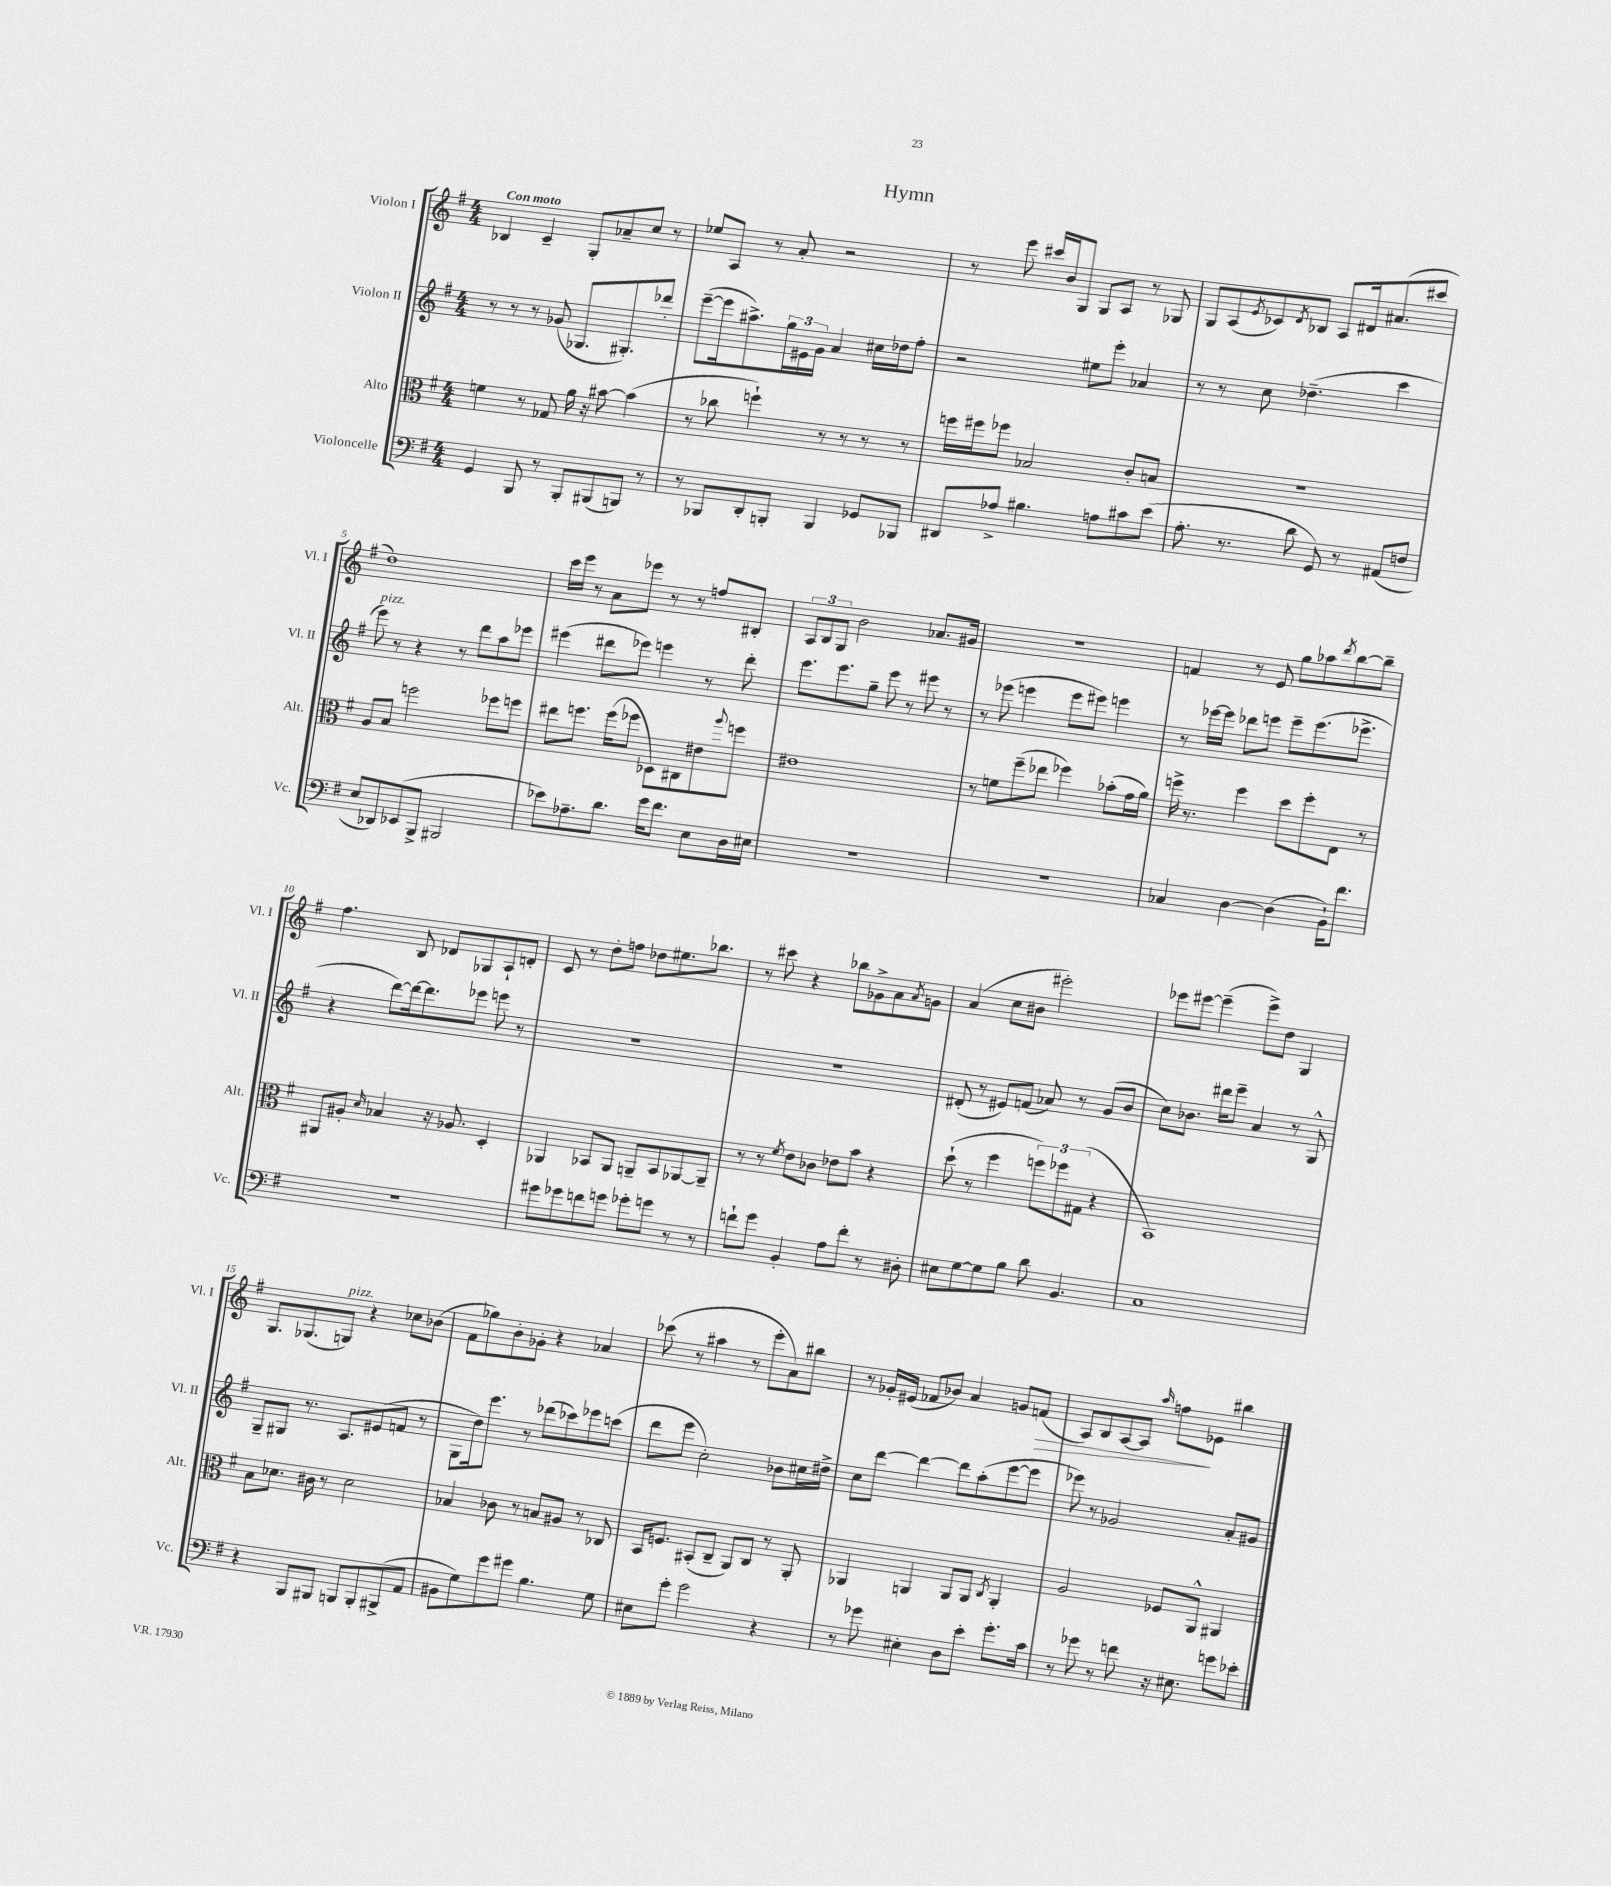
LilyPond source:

\header { title = "Hymn" }
<<
\new StaffGroup <<
\new Staff = "s0" \with { instrumentName = "Violon I" shortInstrumentName = "Vl. I" } {
    \clef treble \key g \major \numericTimeSignature \time 4/4 \tempo "Con moto"
    bes4 c'4-- g8-. aes'8-- c''8 r8 |
    ees''8 a8 r8 a'8-. r2 |
    r8 e'''8 cis'''16 b'16 g8 g8 a8 r8 ges8 |
    g8 a8( \acciaccatura { e'8 } ces'8) \acciaccatura { d'8 } bes8 a8 dis'16 ais'8.( cis'''8 |
    d''1) |
    c'''16 e'''16 r8 a'8 ees'''8 r8 r8 f''8 bis8-. |
    \tuplet 3/2 { a8 b8 g8 } b'2 aes'8. gis'16 |
    r1 |
    f'4 r8 e'8 g''8 aes''8 \acciaccatura { d'''8 } b''8~ b''8-- |
    fis''4. b8 des'8 ges8 a8-! d'8-. |
    c'8 r8 d''8-. f''8 des''8 eis''8. bes''8. |
    r8 cis'''8 r4 bes''8 ges'8-> a'8 \acciaccatura { a'8 } g'8 |
    a'4( c''8 bis'8 eis'''2-.) |
    ees'''8 eis'''8~ eis'''4--( eis'''8->) d''8 g4 |
    g8. ges8.( g8^\markup { \italic "pizz." }) r4 ces''8 bes'8( |
    fis'8 ges''8) b'8-. ges'8-. r4 aes'4 |
    ces'''8( r8 ais''4 r8 e'''8-. a'8) bis''8 |
    r8 ges'16-. eis'16( fes'8 bes'8) a'4 g'8 f'8\>( |
    a8) b8 a8~ a8 \grace { a''16 } f''8\! ees'8 bis''4 \bar "|." |
}
\new Staff = "s1" \with { instrumentName = "Violon II" shortInstrumentName = "Vl. II" } {
    \clef treble \key g \major \numericTimeSignature \time 4/4
    r8 r8 r8 ges'8( ges8. gis8.-.) des'''8-. |
    e'''8~--( e'''16 ais''8.->) \tuplet 3/2 { g''16 eis'16 g'16 } a'4 cis''16 des''16 fis''8-. |
    r2 eis''8 e'''8-. aes'4 |
    r8 r8 c''8 des''4.--( c'''4 |
    e'''8^\markup { \italic "pizz." }) r8 r4 r8 d'''8 a''8 ees'''8 |
    eis'''4( dis'''8 ees'''8) e'''4 r8 dis'''8-. |
    e'''8. e'''8. g''8-- e'''8 r8 eis'''8 r8 |
    r8 ees'''8( e'''4 e'''8 eis'''8) e'''4 |
    r8 ees'''16~ ees'''16 des'''8 e'''8 e'''8-- e'''8.( ees'''8.-> |
    r4 d'''8~) d'''16~ d'''8. ees'''8 e'''8 r8 |
    R1 |
    R1 |
    dis'8-.( r8 eis'8) f'8( aes'8) r8 g'8( b'8 |
    c''8) bes'8. dis'''16 e'''8-- a'4 r8 g8-^ |
    g8-- gis8 r8. a8. eis'8( f'8 r8 |
    g8 d''16) e'''8. r8 des'''8( ces'''8) ees'''8 c'''8( |
    d'''8 e'''8 c''2-.) bes'8 cis''16 dis''16-> |
    c''8 d'''8~ d'''4~ d'''8 a''8-.( e'''8~ e'''8 |
    ees'''8) r8 ges'2 a'8-. gis'8 \bar "|." |
}
\new Staff = "s2" \with { instrumentName = "Alto" shortInstrumentName = "Alt." } {
    \clef alto \key g \major \numericTimeSignature \time 4/4
    f'4 r8 ges8 a'16 r16 bis'8~ bis'4( |
    r8 ces''8 f''4-!) r8 r8 r8 r8 |
    f''16 fis''16 fes''8 bes2 c'8-. b8 |
    R1 |
    a8 b8 f''2 fes''8 f''8 |
    eis''8 f''8. f''16( fes''8 des8) cis8 eis'8 \appoggiatura { a''8 } f''8 |
    eis'1 |
    r8 f'8 fis''8--( ees''8 fes''4) bes'8-.( g'16 a'16) |
    f''16-> r8. f''4 d''8 f''8-. e8 r8 |
    ais,8 ais8-. \grace { d'16 } bes4 r16 aes8. d4-. |
    aes,4 bes,8 aes,8 a,8-- bes,8 aes,8~ aes,8-- |
    r8 r8 \acciaccatura { fis'8 } e'8 ces'8 ees'8 b'8 r4 |
    d''8-!( r8 fis''4 \tuplet 3/2 { f''8) fes''8 gis8( } r4 |
    b,1) |
    b8 des'8. cis'16 r8 des'2 |
    bes4 ces'8 r8 b8 ais8 r8 ces8 |
    b,16 f8. bis,8-.( c8-- a,8) c8 r8 a,8-. |
    aes,4 a,4 a,8 a,8 \acciaccatura { c8 } a,4-. |
    a2 fes8 a,8-^ ais,4 \bar "|." |
}
\new Staff = "s3" \with { instrumentName = "Violoncelle" shortInstrumentName = "Vc." } {
    \clef bass \key g \major \numericTimeSignature \time 4/4
    g,4 b,,8 r8 b,,8-. bis,,8( b,,8) r8 |
    r8 bes,,8 d,8-. b,,8-. b,,4 ges,8 bes,,8 |
    dis,8 aes8-> bis4. a8 cis'8 e'8( |
    a8.-. r8. d'8 g,8) r8 ais,8( f8 |
    e8 des,8) ees,8( b,,8-> bis,,2 |
    ees'8) aes8.-- d'8. g'16 fis'8. e8 d16 eis16 |
    R1 |
    R1 |
    ces4 d4~ d4( b,16-!) fis'8. |
    R1 |
    gis'8 ges'8 f'8 g'8 ges'8-. g'8 r8 r8 |
    f'8-! g'8 b,4-. a8 f'8-. r8 dis8-. |
    eis8 g8~ g8 b8 d'8 b,4. |
    c1 |
    r4 b,,8 bis,,8 b,,8 b,,8-. bis,,8->( a,8 |
    bis,8 g8) g'8 gis'8 b4. g8 |
    eis8 g'8-. g'2 r4 |
    r8 ges'8 eis4-. d8 e'8-. ges'8.-. c'16 |
    r8 ges'8 r8 f'8 r16 eis8. g'8 ees'8-. \bar "|." |
}
>>
>>
